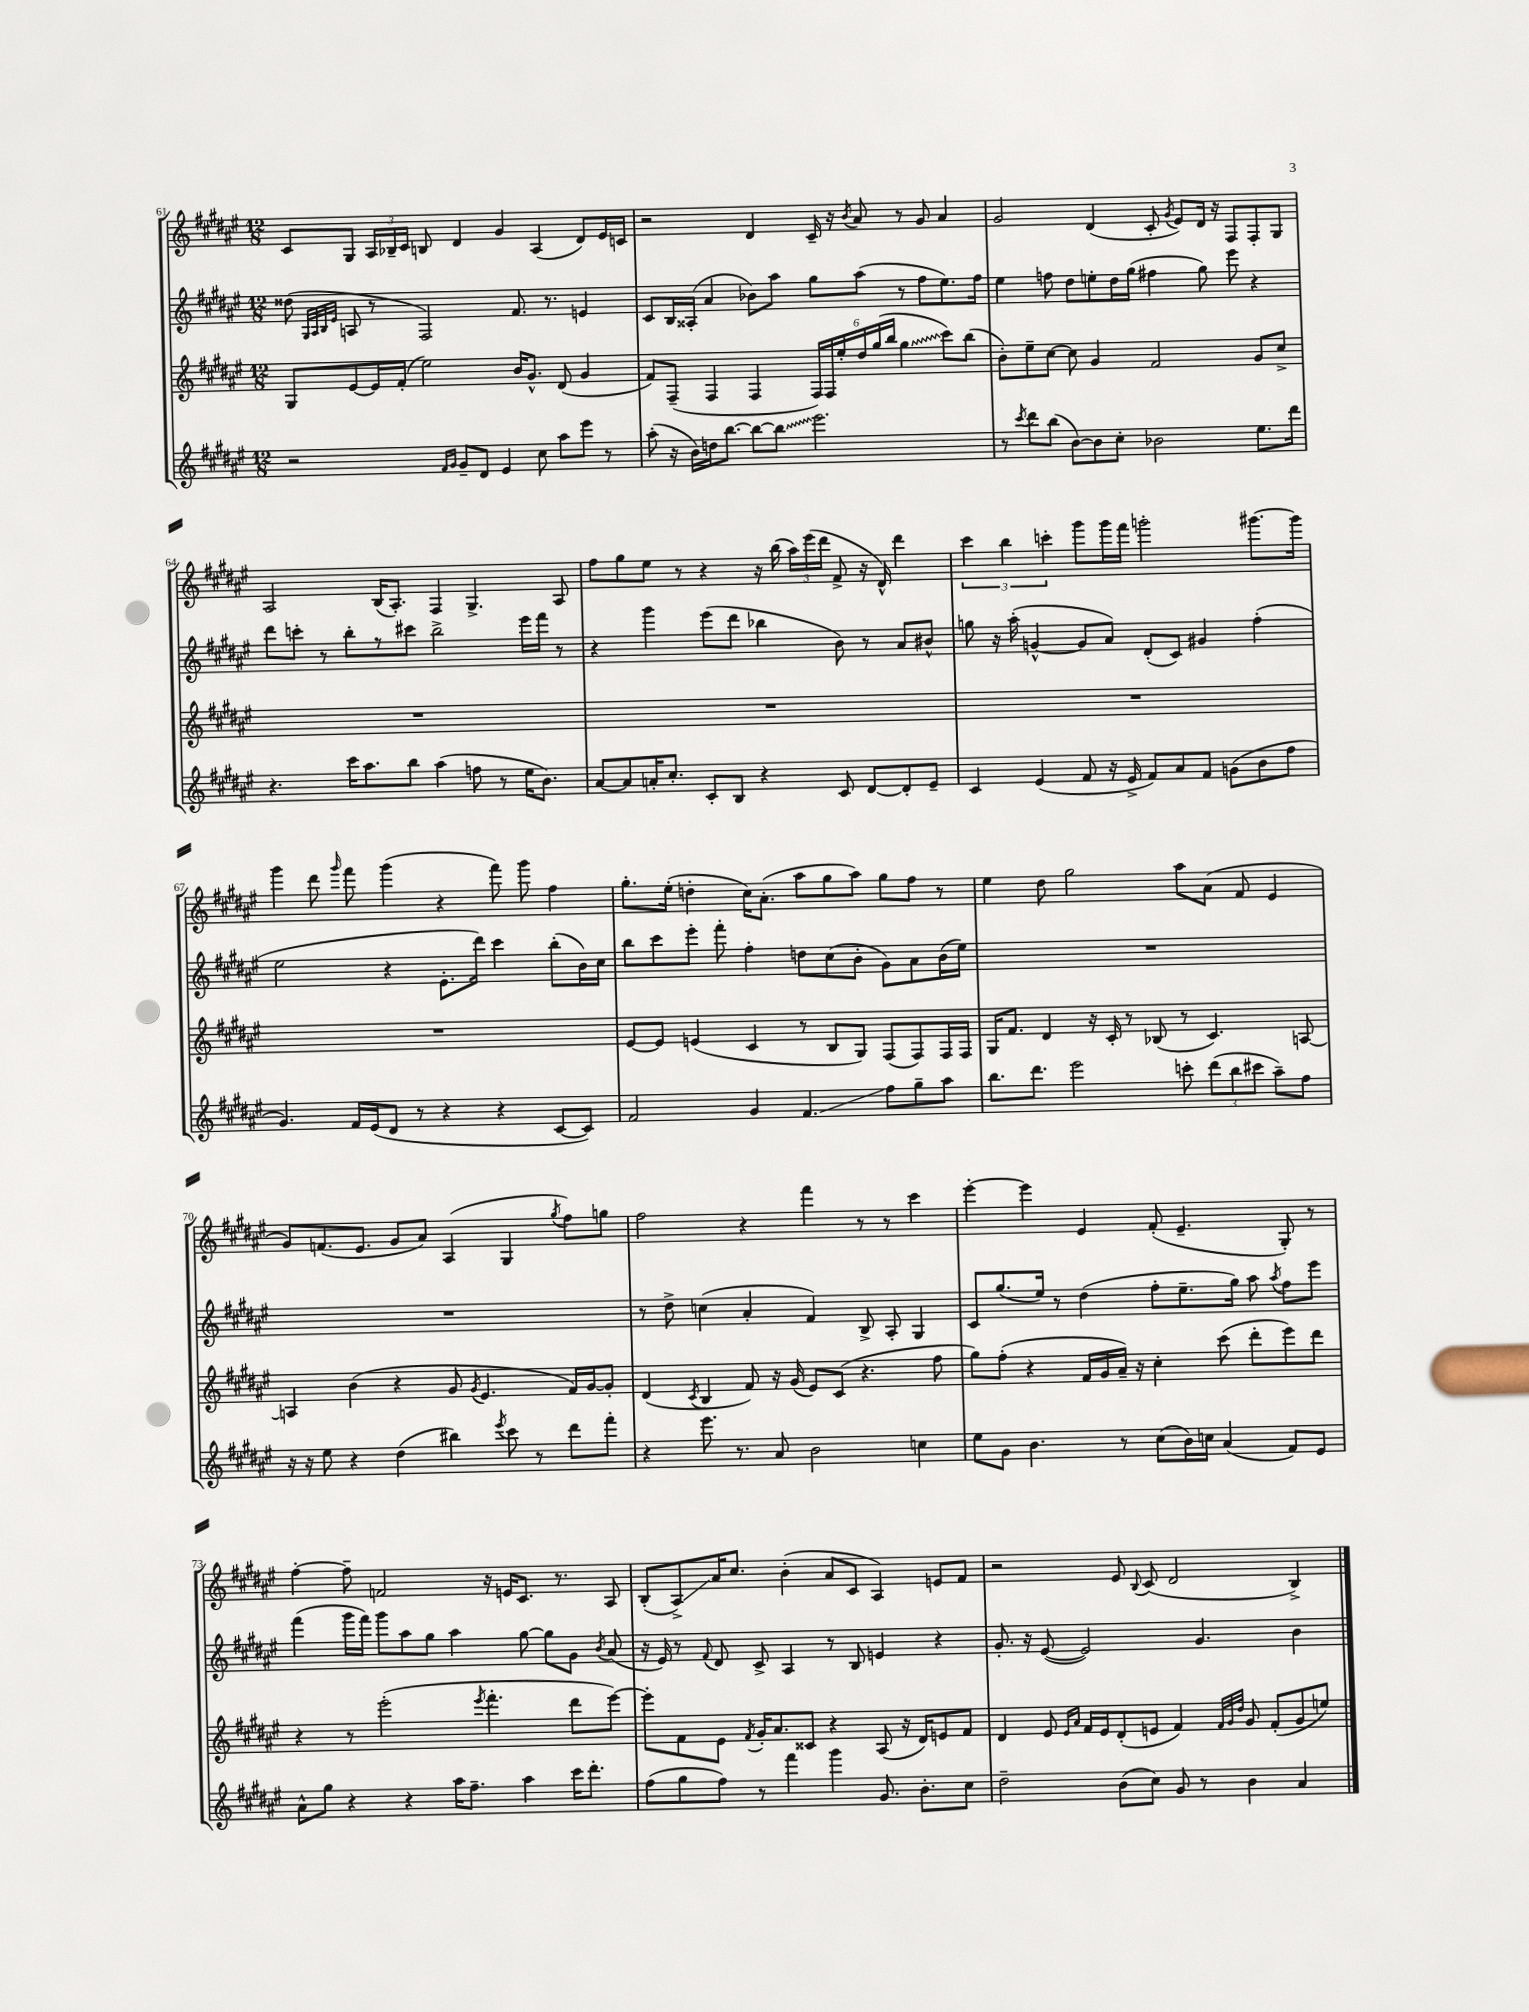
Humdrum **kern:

**kern	**kern	**kern	**kern
*staff4	*staff3	*staff2	*staff1
*clefG2	*clefG2	*clefG2	*clefG2
*k[f#c#g#d#a#e#]	*k[f#c#g#d#a#e#]	*k[f#c#g#d#a#e#]	*k[f#c#g#d#a#e#]
*M12/8	*M12/8	*M12/8	*M12/8
2r	8G#/L	(8dd##\	8c#/L
.	.	32qqG#/LLL	.
.	.	32qqA#/	.
.	.	32qqB/	.
.	.	32qqe#/JJJ	.
.	[8e#/	8A/	8G#/J
.	16e#/]L	8r	24A#/LL
.	.	.	24B-~/
.	(16f#'/JJ	.	.
.	.	.	24c#/JJ
.	2ee#\)	2F#/)	8B/
16qqf#/LL	.	.	.
16qqg#/JJ	.	.	.
8g#~/L	.	.	4d#/
8d#/J	.	.	.
4e#/	.	.	4g#/
.	16b/LK	8.f#/	.
.	8.g#^^/J	.	.
8cc#\	.	.	(4A#/
.	.	8.r	.
8aa#\L	(8d#/	.	.
8eee#\J	4g#/	4e/	8d#/L)
8r	.	.	16e#/L
.	.	.	16c/JJ
=	=	=	=
(8aa#'\	8f#/L)	8c#/L	2r
16r	(8F#~/J	16B/L	.
16b\LL)	.	(16A##'/JJ	.
16dd\J	4F#/	4a#/	.
[8.bb\J	.	.	.
8bb\_L	4F#/	8b-\L)	4d#/
8bb\]J	.	8aa#\J	.
2.eee#\	24F#/LL)	8gg#\L	16c#~/
.	24F#/	.	.
.	.	.	16r
.	24ee#'/	.	.
.	.	.	8qb/
.	24dd#/	(8aa#\J	8a#/
.	(24gg#/	.	.
.	24bb/JJ	.	.
.	4gg#\	8r	8r
.	.	8ff#\L	8g#/
.	8ccc#\L)	8.ee#\)	4a#/
.	(8bb\J	.	.
.	.	16ff#\Jk	.
=	=	=	=
8r	8b'\L)	4ee#\	2g#/
8qccc#/	.	.	.
8ddd#\L	8ee#~\	.	.
(8bb\J	[8cc#\J	8ff\	.
[8b\L)	8cc#\]	8dd#\L	.
8b\]	4g#/	8ee'\	(4d#/
8cc#'\J	.	16dd#\L	.
.	.	(16gg#\JJ	.
2b-\	2f#/	4ff#\	8c#'/
.	.	.	8qg#/
.	.	.	8e#/L)
.	.	8gg#\)	16d#/Jk
.	.	.	16r
.	.	8eee#\	8F#/L
8.ee#\L	8g#/L	4r	8F#'/
.	8cc#^/J	.	8G#/J
16ddd#\Jk	.	.	.
=	=	=	=
4.r	1.r	8ddd#\L	2A#/
.	.	8ccc'\J	.
.	.	8r	.
16ccc#\LK	.	8bb'\L	.
8.aa#\	.	.	.
.	.	8r	(16B/LK
.	.	.	8.A#'/J)
8bb\J	.	8ccc#\J	.
(4aa#\	.	2bb^\	4F#/
8ff\	.	.	4.G#^/
8r	.	.	.
16ee#\LK	.	16eee#\LL	.
8.b\J)	.	16fff#\JJ	.
.	.	8r	8A#/
=	=	=	=
[8a#/L	1.r	4r	8ff#\L
8a#/]	.	.	8gg#\
16a'/K	.	4ggg#\	8ee#\J
8.cc#'/J	.	.	.
.	.	.	8r
8c#'/L	.	(8eee#\L	4r
8B/J	.	8ddd#\J	.
4r	.	4bb-\	16r
.	.	.	(16bb\
.	.	.	24aa#\LL)
.	.	.	(24eee#\
.	.	.	24ddd#\JJ
8c#/	.	8b\)	8f#^/
[8d#/L	.	8r	16r
.	.	.	16d#^^/)
8d#'/]	.	8a#/L	4ddd#\
8e#~/J	.	8b#^^/J	.
=	=	=	=
4c#/	1.r	8gg\	6ccc#\
.	.	16r	.
.	.	.	6bb\
.	.	(16aa#'\	.
(4e#/	.	[4g^^/	.
.	.	.	6ccc'\
8f#/	.	8g/]L	8ggg#\L
16r	.	8a#/J)	16ggg#\L
16e#^/	.	.	16fff#\JJ
8f#/L)	.	(8d#'/L	2ggg'\
8a#/	.	8c#/J)	.
8f#/J	.	4g#/	.
(8g\L	.	.	.
8b\	.	(4ff#'\	[8.ggg#\L
8ff#\J	.	.	.
.	.	.	16ggg#\]Jk
=	=	=	=
4.g#/)	1.r	2ee#\	4ggg#\
.	.	.	8ddd#\
.	.	.	16qqggg#/
16f#/LL	.	.	8fff#\
(16e#/J	.	.	.
8d#/J	.	4r	(4ggg#\
8r	.	.	.
4r	.	8.e#'\L	4r
.	.	16ddd#\Jk)	.
4r	.	4ccc#\	8fff#\)
.	.	.	8ggg#\
[8c#/L	.	(8bb'\L	4ff#\
8c#/]J)	.	16b\L)	.
.	.	16cc#\JJ	.
=	=	=	=
2f#/	[8e#/L	8bb\L	8.gg#'\L
.	8e#/]J	8ccc#\	.
.	.	.	(16ee#'\Jk
.	(4e/	8eee#'\J	4dd'\
.	.	8fff#'\	.
4g#/	4c#/	4ff#'\	16cc#\LK)
.	.	.	(8.a#'\J
4.f#/	8r	8dd\L	8aa#\L
.	8B/L	(8cc#\	8gg#\
.	8G#/J)	8b'\J	8aa#\J)
8ff#\L	(8F#/L	8g#\L)	8gg#\L
8gg#~\	8F#/)	8a#\	8ff#\J
8aa#\J	16F#/L	(16b\L	8r
.	16F#/JJ	16ee#\JJ)	.
=	=	=	=
8.bb\L	16G#/LK	1.r	4ee#\
.	8.f#/J	.	.
8.ddd#\J	.	.	.
.	4d#/	.	8dd#\
2eee#\	.	.	2gg#\
.	16r	.	.
.	16c#'/	.	.
.	8r	.	.
.	(8B-/	.	.
8ccc'\	8r	.	8aa#\L
(12ddd#\L	4.c#/)	.	(8a#\J
12bb\	.	.	.
.	.	.	8f#/
12ccc#\J	.	.	.
8aa#~\L)	.	.	4e#/
8ff#\J	[8A/	.	.
=	=	=	=
16r	4A/]	1.r	8g#/L)
16r	.	.	.
8ee#\	.	.	(8.f/
4r	(4b\	.	.
.	.	.	8.e#/J
(4dd#\	4r	.	8g#/L
.	.	.	8a#/J)
4bb#\)	8g#/	.	(4A#/
.	8qg#/	.	.
.	4.e#/	.	.
8qeee#/	.	.	.
8ccc#\	.	.	4G#/
8r	.	.	.
.	.	.	8qgg#/
8ddd#\L	16f#/LL)	.	8ff#\L)
.	[16g#/J	.	.
8fff#'\J	8g#'/]J	.	8gg\J
=	=	=	=
4r	(4d#/	8r	2ff#\
.	.	8dd#^\	.
.	8qc#/	.	.
8.eee#\	4B/	(4cc\	.
8.r	.	.	.
.	8f#/)	4a#'/	4r
8a#/	16r	.	.
.	(16g#/	.	.
2b\	8e#/L)	4f#/)	4fff#\
.	(8c#/J	.	.
.	4.r	8B^/	8r
.	.	8A#'/	8r
4cc\	.	4G#/	4ccc#\
.	8ff#\	.	.
=	=	=	=
8ee#\L	8gg#\L)	8c#/L	[4eee#'\
8g#\J	(8ff#'\J	(8.gg#/	.
4.b\	4r	.	4eee#\]
.	.	16ee#/Jk)	.
.	.	8r	.
.	16f#/LL	(4dd#\	4e#/
.	16g#/	.	.
8r	16a#~/JJ)	.	.
.	16r	.	.
(8cc#\L	4cc#'\	8ff#'\L	(8f#'/
16b\L)	.	8.ee#~\	4.e#~/
16cc\JJ	.	.	.
(4a#/	(8ccc#\	.	.
.	.	16gg#\Jk)	.
.	8ddd#'\L	8aa#\	.
.	.	8qaa#/	.
8f#/L)	8eee#\)	8ff#\L	8G#'/)
8e#/J	8ddd#\J	8eee#\J	8r
=	=	=	=
8a#^^\L	4r	(4fff#\	[4ff#'\
8gg#\J	.	.	.
4r	8r	16ggg#\LL	8ff#~\]
.	.	16fff#\JJ)	.
.	(2eee#'\	8ggg#\L	2f/
4r	.	8aa#\	.
.	.	8gg#\J	.
16aa#\LK	.	4aa#\	.
8.ff#~\J	.	.	.
.	8qeee#/	.	.
.	4.fff#'\	.	16r
.	.	.	16e/LK
4aa#\	.	[8gg#\	8.c#/J
.	.	8gg#\]L	.
.	.	.	8.r
16ccc#\LK	8ddd#\L	8g#\J	.
8.ddd#'\J	.	.	.
.	.	8qb/	.
.	[8eee#\J)	(8a#/	8A#/
=	=	=	=
(8ff#\L	8eee#'\]L	16r	(8B'/L
.	.	16e#/)	.
8gg#\	8f#\	8r	8A#^/)
.	.	8qqf#/	.
8ff#\J)	8e#\J	8d#/	16a#/K
.	.	.	8.cc#/J
.	8qf#/	.	.
8r	16g#'/LK	8c#^/	.
.	8.a#/	.	.
4fff#\	.	4A#/	(4b'\
.	8c##/J	.	.
4ggg#\	4r	8r	8a#/L
.	.	8B/	8c#/J
8.g#/	(8A#/	4e/	4A#/)
.	16r	.	.
8.b'\L	16d#/LK)	.	.
.	8e/	4r	8e/L
8cc#\J	8f#/J	.	8f#/J
=	=	=	=
2dd#~\	4d#/	8.g#'/	2r
.	.	16r	.
.	8e#/	([8e#/	.
.	16qqe#/LL	.	.
.	16qqa#/JJ	.	.
.	16f#/LL	2e#/])	.
.	16e#/J	.	.
(8b\L	(8d#'/	.	8e#/
.	.	.	8qqB/
8cc#\J)	8e/J	.	(8c#/
8g#/	4f#/)	.	2d#/
8r	.	4.g#/	.
.	32qqf#/LLL	.	.
.	32qqg#/	.	.
.	32qqdd#/JJJ	.	.
4b\	8g#/	.	.
.	(8f#'/L	.	.
4a#/	8g#/	4b\	4B^/)
.	8ee/J)	.	.
==	==	==	==
*-	*-	*-	*-
